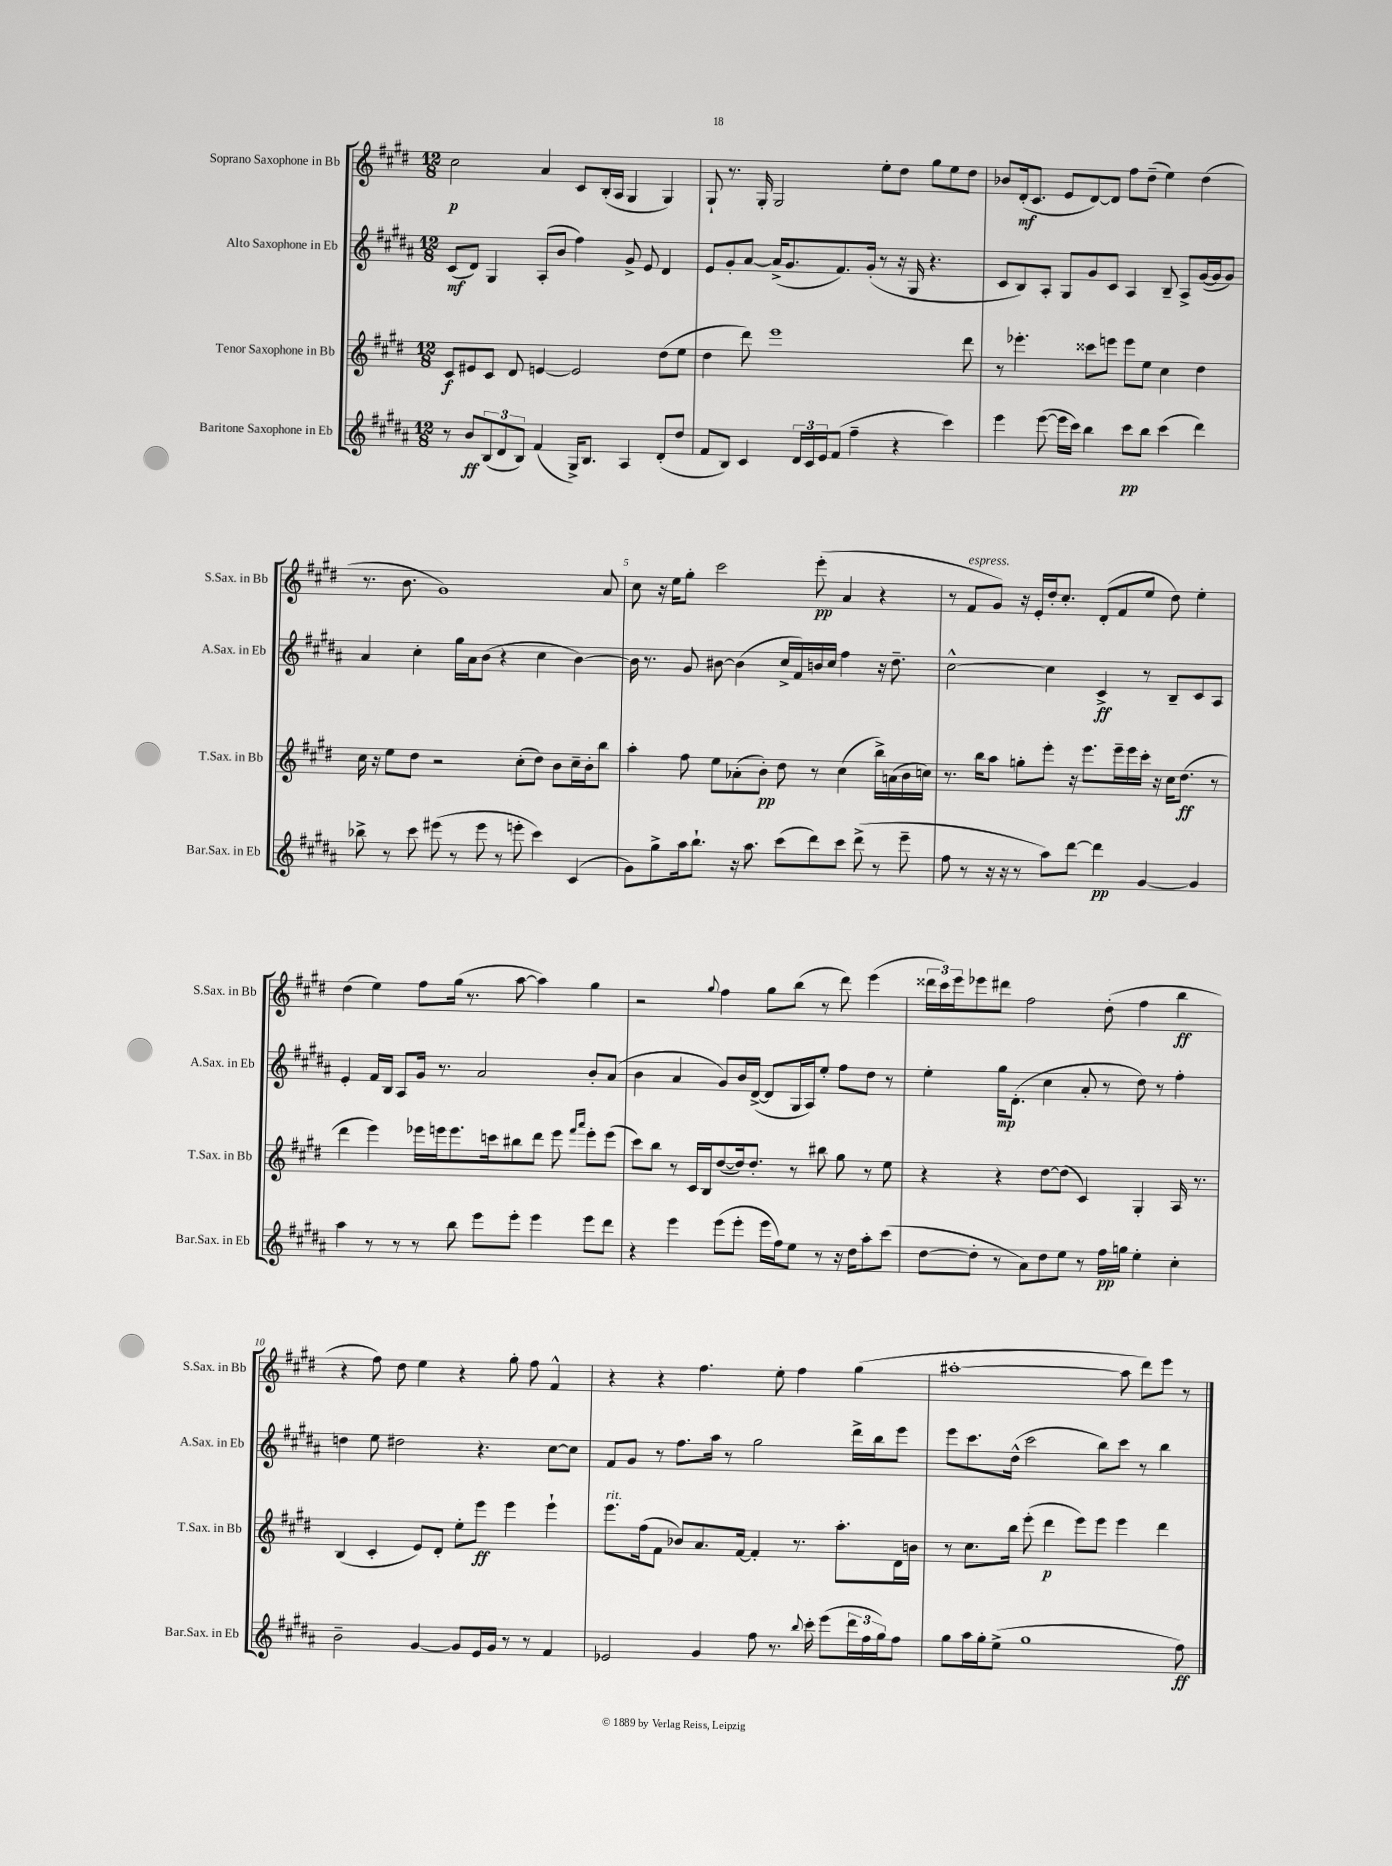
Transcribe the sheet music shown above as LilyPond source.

<<
\new StaffGroup <<
\new Staff = "s0" \with { instrumentName = "Soprano Saxophone in Bb" shortInstrumentName = "S.Sax. in Bb" } {
    \clef treble \key e \major \numericTimeSignature \time 12/8
    cis''2\p a'4 cis'8 b16-.( a16 gis4 gis4) |
    gis8-! r8. gis16-. gis2 e''8-. dis''8 gis''8 e''8 dis''8 |
    bes'8 dis'16-.\mf( cis'8. e'8 dis'8~) dis'8 fis''8 dis''8--( e''4) dis''4( |
    r8. b'8. gis'1) a'8 |
    cis''8 r16 e''16 gis''8-. cis'''2 e'''8-.\pp( a'4 r4 |
    r8 fis'8^\markup { \italic "espress." } gis'8) r16 e'16-. dis''16-. cis''8.-. dis'8-.( fis'8 e''8 dis''8) e''4-. |
    dis''4( e''4) fis''8 gis''16( r8. a''8~ a''4) gis''4 |
    r2 \appoggiatura { gis''8 } fis''4 gis''8 b''8( r8 dis'''8) e'''4( |
    \tuplet 3/2 { disis'''16 cis'''16) e'''16 } ees'''8 dis'''8 fis''2 dis''8-.( fis''4 b''4\ff |
    r4 fis''8) dis''8 e''4 r4 gis''8-. fis''8 fis'4-^ |
    r4 r4 fis''4. e''8-. fis''4 gis''4( |
    ais''1~-. ais''8 dis'''8) e'''8 r8 \bar "|." |
}
\new Staff = "s1" \with { instrumentName = "Alto Saxophone in Eb" shortInstrumentName = "A.Sax. in Eb" } {
    \clef treble \key b \major \numericTimeSignature \time 12/8
    cis'8\mf( dis'8) gis4 ais8-.( b'8 fis''4) gis'8-> e'8 dis'4 |
    e'8 gis'8-. ais'8~ ais'16->( gis'8. fis'8.) gis'16-.( r8 r16 gis16 r4. |
    cis'8 b8) ais8-. gis8 gis'8 cis'8 ais4 b8-- ais8-> gis'16~( gis'16 gis'8) |
    ais'4 cis''4-. gis''16 ais'16 b'8( r4 cis''4 b'4~) |
    b'16 r8. gis'8 bis'8~ bis'4( cis''16-> fis'16) b'16 cis''16 fis''4 r16 dis''8.-- |
    cis''2~-^ cis''4 cis'4->\ff r8 b8-- cis'8 ais8 |
    e'4-. fis'16 b16 ais8 gis'16 r8. ais'2 b'8-. ais'8( |
    b'4 ais'4 gis'8) b'16 dis'16~->( dis'8 gis16 ais16) e''8-. fis''8 dis''8 r8 |
    e''4-. gis''16\mp dis'8.-.( cis''4 ais'8-. r8 dis''8) r8 fis''4-. |
    d''4 e''8 dis''2 r4. cis''8~ cis''8 |
    fis'8 gis'8 r8 fis''8. ais''16 r8 gis''2 dis'''16-> b''16 e'''8 |
    e'''8 cis'''8. dis''16-^( cis'''2 b''8) cis'''8 r8 b''4 \bar "|." |
}
\new Staff = "s2" \with { instrumentName = "Tenor Saxophone in Bb" shortInstrumentName = "T.Sax. in Bb" } {
    \clef treble \key e \major \numericTimeSignature \time 12/8
    cis'8\f eis'8 cis'8 dis'8 e'4~ e'2 dis''8( e''8 |
    dis''4 dis'''8) e'''1 dis'''8 |
    r8 ees'''4.-. cisis'''8 e'''8 e'''8 e''8 cis''4 dis''4 |
    cis''16 r16 e''8 dis''8 r2 cis''8-.( dis''8) b'8 cis''16-- b'16-. b''8 |
    a''4-. fis''8 e''8 aes'8-.( b'8-.\pp) dis''8 r8 cis''4( b''16->) a'16( b'16 c''16) |
    r8. b''16 a''8 g''8-. e'''8-. r16 e'''8. e'''16-- e'''16 cis'''16-. r16 cis''16 dis''8.\ff( r8 |
    dis'''4 e'''4) ees'''16 e'''16 e'''8. c'''16 bis''8 dis'''8 e'''8 \grace { fis'''16 a'''16 } e'''8-. e'''8( |
    cis'''8) b''8 r8 cis'16 b16 dis''8~( dis''16) dis''8.-. r8 bis''8 gis''8 r8 e''8 |
    r4 r4 dis''8~ dis''8( cis'4) gis4-. a16 r8. |
    b4( cis'4-. e'8) dis'8-. e''8-. e'''8\ff e'''4 e'''4-! |
    e'''8.^\markup { \italic "rit." } fis''16( fis'8 bes'8) a'8. fis'16~ fis'4-. r8. a''8.-. dis'16 b'16 |
    r8 cis''8. b''16 e'''8-.( dis'''4\p e'''8) e'''8 e'''4 dis'''4 \bar "|." |
}
\new Staff = "s3" \with { instrumentName = "Baritone Saxophone in Eb" shortInstrumentName = "Bar.Sax. in Eb" } {
    \clef treble \key b \major \numericTimeSignature \time 12/8
    r8 b'8\ff \tuplet 3/2 { b8( dis'8 b8) } fis'4( gis16->) b8. ais4 dis'8-.( dis''8 |
    fis'8 b8) cis'4 \tuplet 3/2 { dis'16 cis'16 e'16 } fis'8( fis''4-- r4 cis'''4) |
    e'''4 e'''8~( e'''16 cis'''16) b''4 cis'''8\pp b''8 cis'''4( dis'''4) |
    bes''8-> r8 cis'''8 eis'''8( r8 eis'''8 r8 e'''8-. cis'''4) cis'4( |
    gis'8) gis''8-> ais''16 b''8.-! r16 ais''8. cis'''8( dis'''8) cis'''8 dis'''8->( r8 e'''8-- |
    fis''8 r8 r16 r16 r8 ais''8) dis'''8~ dis'''4\pp gis'4~ gis'4 |
    ais''4 r8 r8 r8 b''8 e'''8 e'''8-. e'''4 e'''8 dis'''8 |
    r4 e'''4 e'''8( e'''8-. e'''16 fis''16) e''8 r8 r16 dis''16 ais''8-. cis'''8( |
    dis''8~ dis''8-. r8 ais'8) dis''8 e''8 r8 fis''16\pp g''16 e''4-. cis''4-. |
    b'2-- gis'4~ gis'8 e'16 gis'16 r8 r8 fis'4 |
    ees'2 gis'4 fis''8 r8. \appoggiatura { b''8 } cis'''16-. e'''8( \tuplet 3/2 { dis'''16 fis''16 gis''16) } fis''8 |
    gis''8 ais''16 gis''16-. e''8->( gis''1 fis''8\ff) \bar "|." |
}
>>
>>
\layout { \context { \Score \override BarNumber.break-visibility = ##(#f #t #t) barNumberVisibility = #(every-nth-bar-number-visible 5) } }
